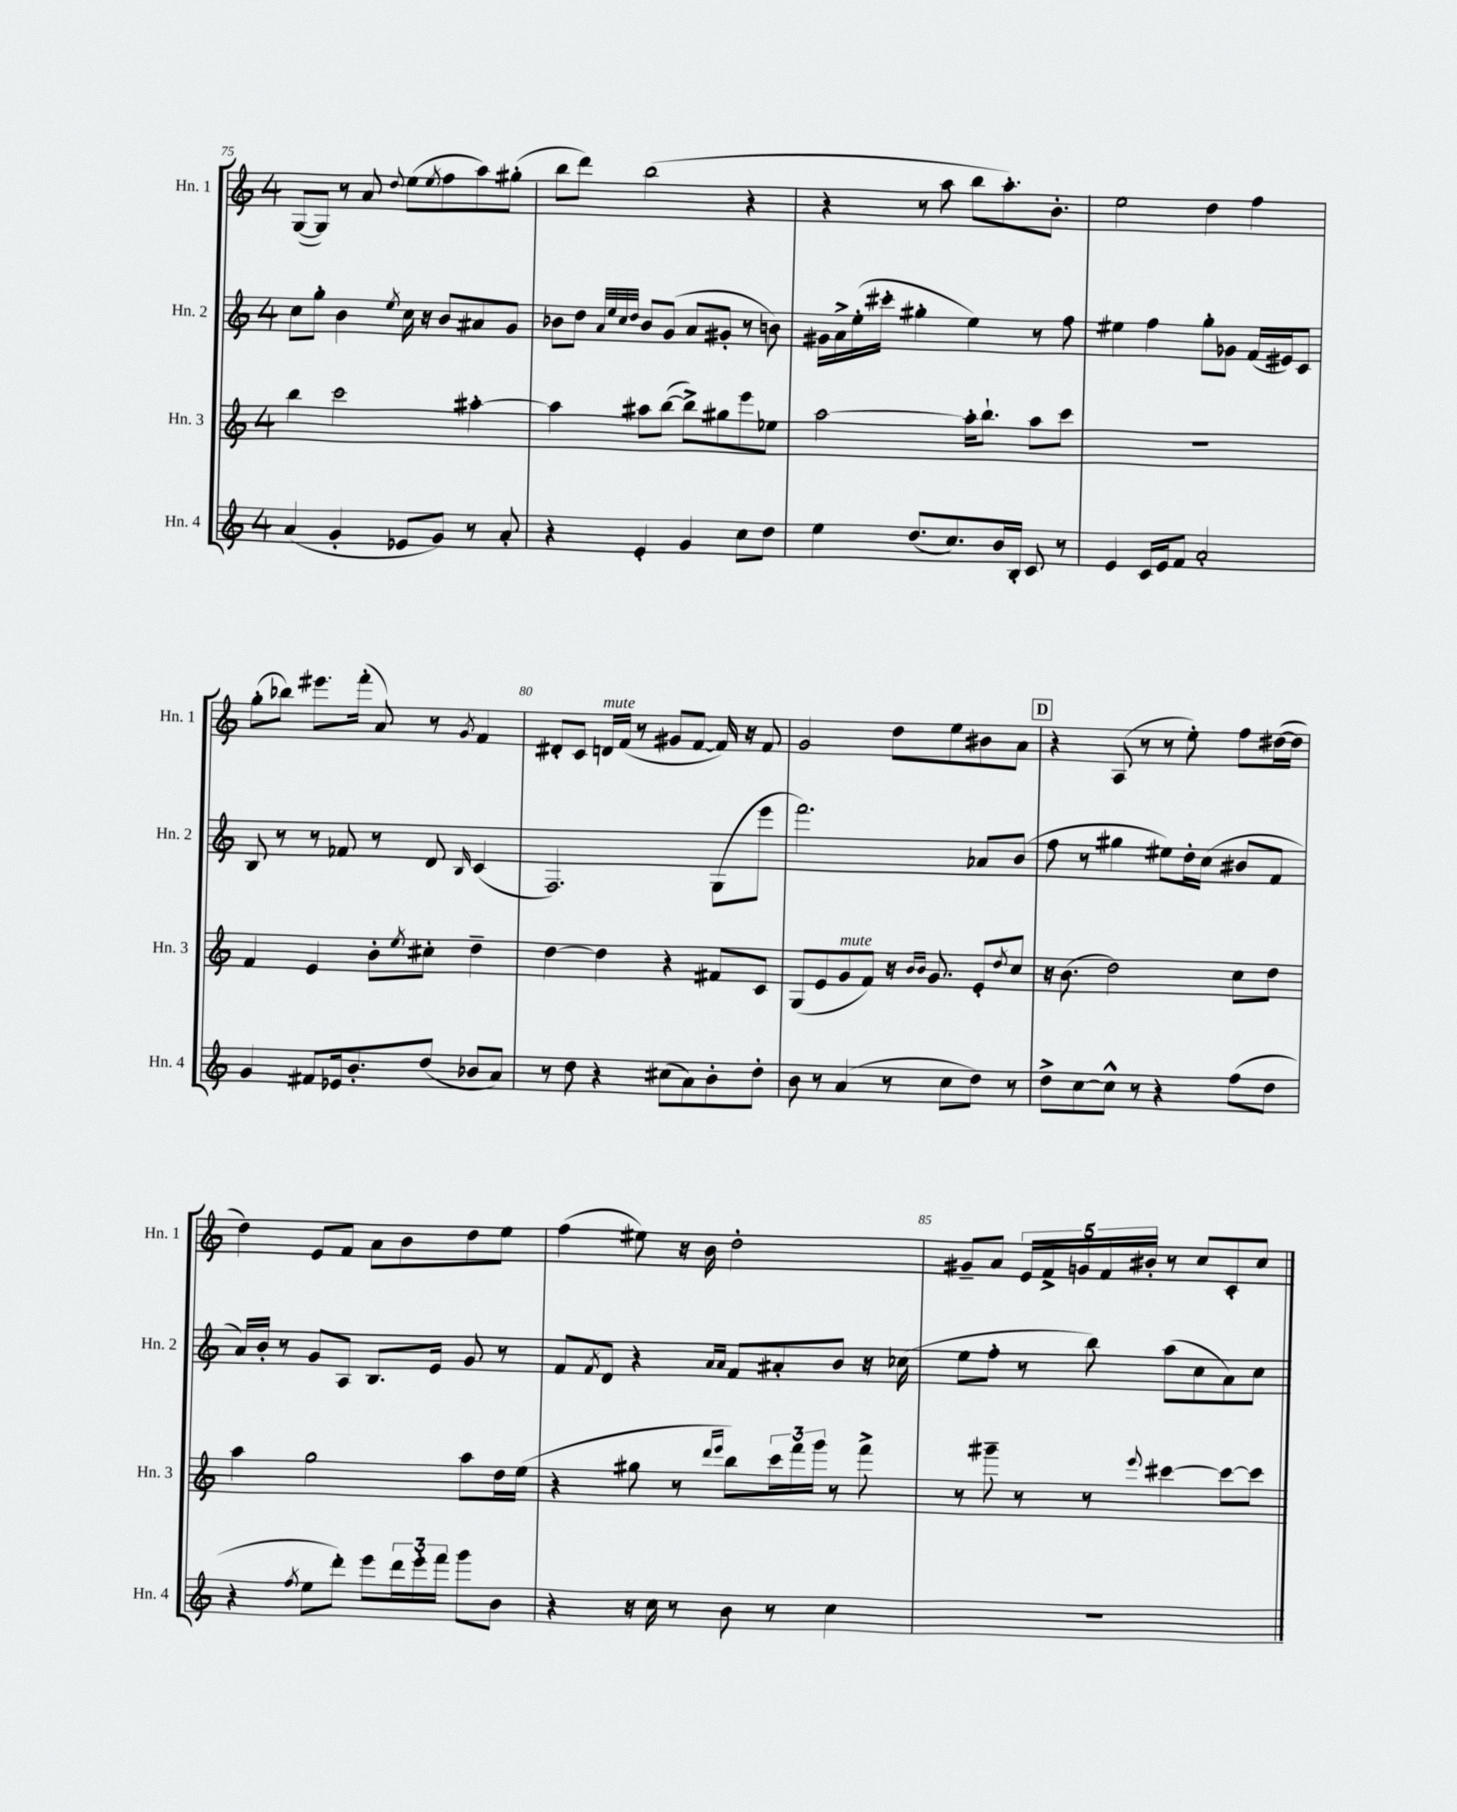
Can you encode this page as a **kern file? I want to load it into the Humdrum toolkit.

**kern	**kern	**kern	**kern
*staff4	*staff3	*staff2	*staff1
*clefG2	*clefG2	*clefG2	*clefG2
*k[]	*k[]	*k[]	*k[]
*M4/4	*M4/4	*M4/4	*M4/4
(4a	4bb	8cc	([8G
.	.	8gg'	8G])
4g'	2ccc	4b	8r
.	.	.	8a
.	.	8qee	8qqdd
8e-	.	16cc	(8ee
.	.	16r	.
.	.	.	8qee
8g)	.	8b	8ff
8r	[4aa#'	8a#	8aa)
8a'	.	8g	(8gg#'
=	=	=	=
4r	4aa#]	8b-	8bb
.	.	8dd	8ddd)
.	.	32qqa	.
.	.	32qqee	.
.	.	32qqcc	.
.	.	32qqdd	.
4e'	8aa#	8b-	(2bb
.	([8bb	(8g	.
4g	8bb^])	8a	.
.	8gg#	8g#'	.
8cc	8eee	8r	4r
8dd	8ee-	8b)	.
=	=	=	=
4ee	[2aa	16g#	4r
.	.	16a^	.
.	.	(16ee'	.
.	.	16ccc#'	.
(8.dd	.	4gg#'	8r
.	.	.	8aa
8.cc)	.	.	.
.	16aa']	4ee)	8bb
.	8.bb`	.	.
16b	.	.	8.aa')
16B'	.	.	.
8c	8aa	8r	.
.	.	.	8.b'
8r	8ccc	8ff	.
=	=	=	=
4e	1r	4ee#	2ee
16c	.	4ff	.
16e	.	.	.
8f	.	.	.
2a'	.	8gg'	4dd
.	.	8g-	.
.	.	(16f	4ff
.	.	16e#)	.
.	.	8c	.
=	=	=	=
4g	4f	8B	(8gg'
.	.	8r	8bb-)
8f#	4e	8r	8.eee#
16e-	.	8f-	.
8.b'	.	.	(16fff'
.	8b'	8r	8a)
.	8qee	.	.
(8dd	8cc#'	8d	8r
.	.	16qqB	8qg
8b-	4dd~	(4c	4f
8a)	.	.	.
=	=	=	=
8r	[4dd	2.F)	8d#'
8dd	.	.	8c
4r	4dd]	.	16d
.	.	.	(16f
.	.	.	8r
(8cc#	4r	.	8g#
8a)	.	.	[8f
8b'	8f#	(8G	16f])
.	.	.	16r
8dd'	8c	8eee	8f
=	=	=	=
8b	(8G	2.fff)	2g
8r	8e	.	.
(4a	8g	.	.
.	8f)	.	.
8r	16r	.	8dd
.	16qqb	.	.
.	16qqb	.	.
.	8.g	.	.
8cc	.	.	8ee
8dd)	8e'	8a-	8b#
.	8qdd	.	.
8r	8cc	(8b	8a
=	=	=	=
8dd^	16r	8ff	4r
.	(8.b	.	.
[8cc	.	8r	.
8cc^^]	2dd)	4gg#	(8A
8r	.	.	8r
4r	.	8ee#)	8r
.	.	16dd'	8ee')
.	.	(16cc	.
(8ff	8cc	8b#	8ff
8dd	8dd	8f	([16dd#
.	.	.	16dd#]
=	=	=	=
4r	4aa	16a)	4dd)
.	.	16b'	.
.	.	8r	.
8qff	.	.	.
8ee	2gg	8g	8e
8ddd')	.	8A	8f
8eee	.	8.B	8a
24ddd	.	.	8b
24eee'	.	.	.
.	.	16e	.
24fff	.	.	.
8ggg	8aa	8g	8dd
8b	16dd	8r	8ee
.	(16ee	.	.
=	=	=	=
4r	4r	8f	(4ff
.	.	8qf	.
.	.	8d	.
16r	8gg#	4r	8ee#)
16cc	.	.	.
8r	8r	.	16r
.	.	.	16b
.	16qqddd	16qqa	.
.	16qqeee	16qqa	.
8b	8bb)	8f	2dd'
8r	24ccc	8a#'	.
.	24fff	.	.
.	24ggg	.	.
4cc	8r	8b	.
.	8fff^	16r	.
.	.	(16cc-	.
=	=	=	=
1r	8r	8ee	8g#~
.	8ggg#~	8ff'	8a
.	8r	8r	20e
.	.	.	20f^
.	.	.	20g
.	8r	8bb)	.
.	.	.	20f
.	.	.	20b#'
.	8qqeee	.	.
.	[4ccc#	(8aa	8r
.	.	8cc	8cc
.	8ccc#_	8a)	8c'
.	8ccc#]	8cc	8cc
==	==	==	==
*-	*-	*-	*-
